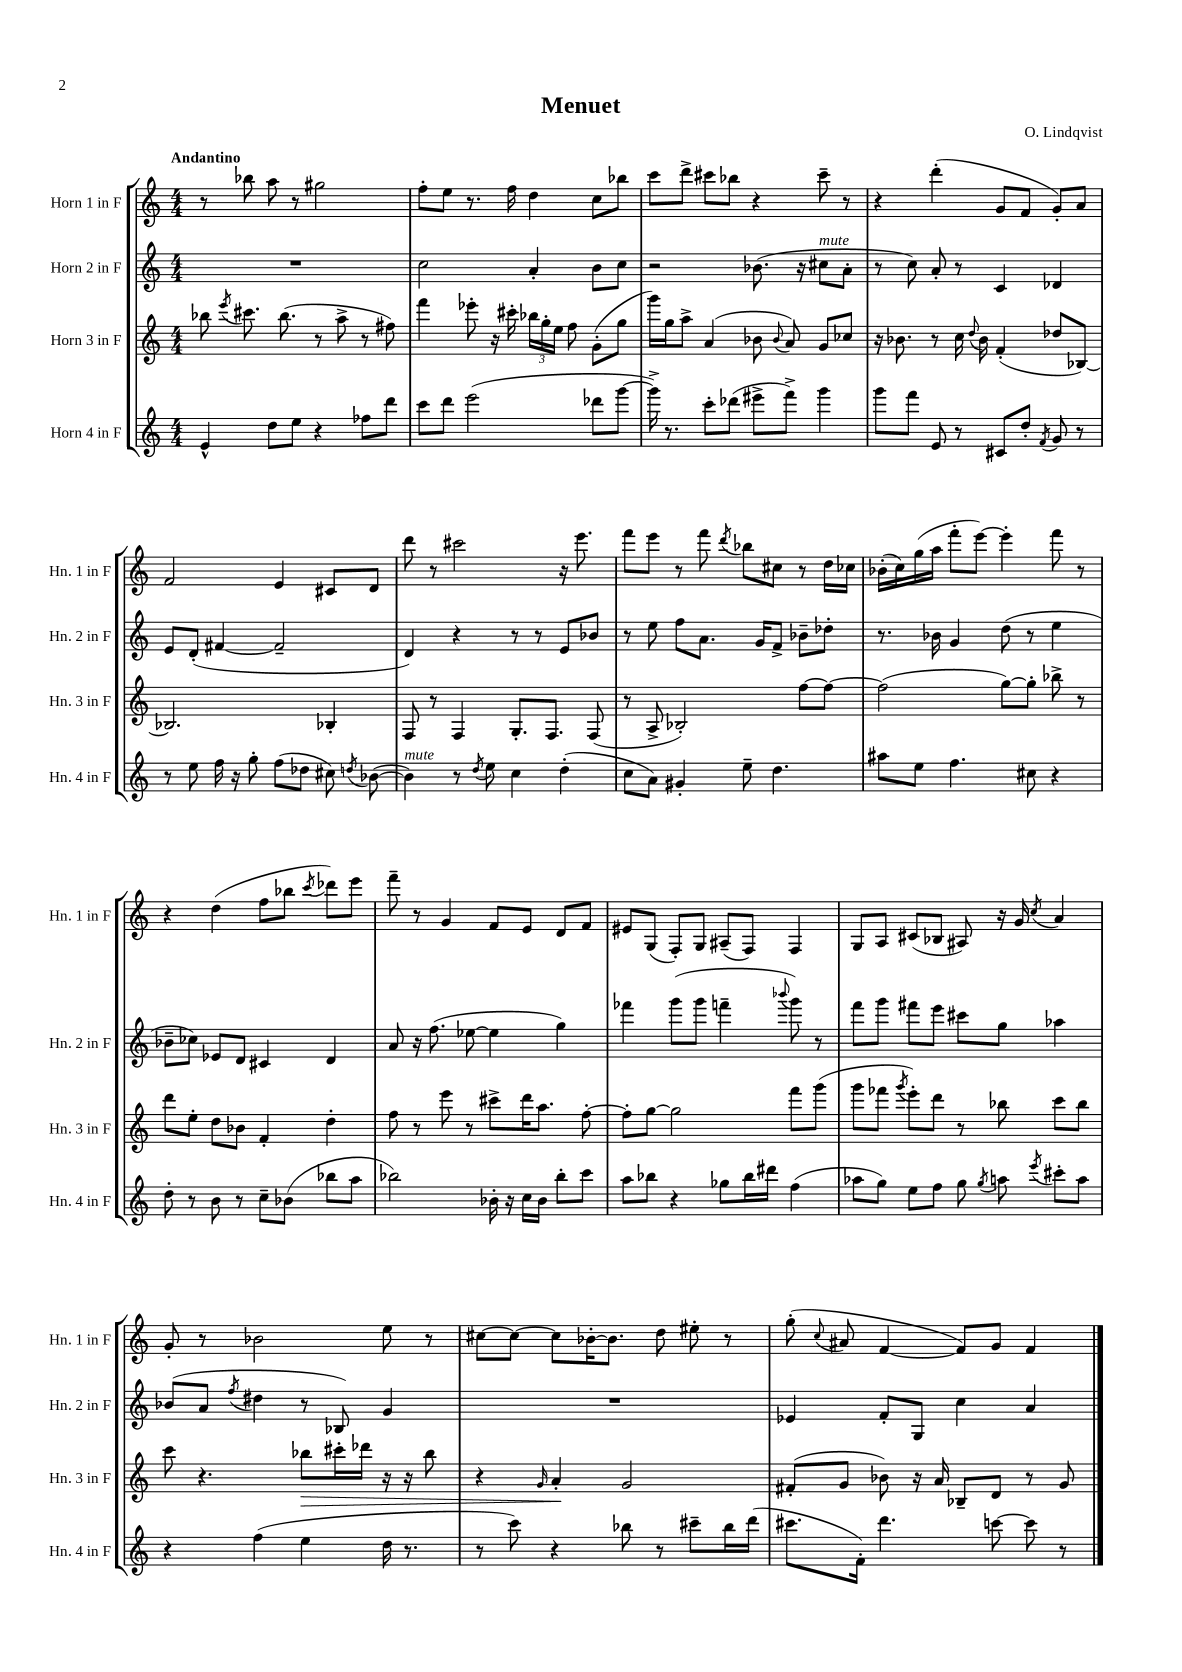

**kern	**kern	**kern	**kern
*staff4	*staff3	*staff2	*staff1
*clefG2	*clefG2	*clefG2	*clefG2
*k[]	*k[]	*k[]	*k[]
*M4/4	*M4/4	*M4/4	*M4/4
4e^^	8bb-	1r	8r
.	8qeee	.	.
.	8.ccc#	.	8bb-
8dd	.	.	8aa
.	(8.bb-	.	.
8ee	.	.	8r
4r	8r	.	2gg#
.	8aa^	.	.
8ff-	8r	.	.
8ddd	8ff#)	.	.
=	=	=	=
8ccc	4fff	2cc	8ff'
8ddd	.	.	8ee
(2eee	8eee-'	.	8.r
.	16r	.	.
.	16ccc#'	.	16ff
.	24bb-	4a'	4dd
.	24gg'	.	.
.	24ee	.	.
.	8ff	.	.
8ddd-	(8g'	8b	8cc
[8ggg	8gg	8cc	8bb-
=	=	=	=
16ggg^])	16ggg)	2r	8ccc
8.r	16gg	.	.
.	8aa^	.	8ddd^
8ccc'	(4a	.	8ccc#
(8ddd-	.	.	8bb-
8eee#^	8b-	(8.b-	4r
.	8qqb-	.	.
8fff^)	8a)	.	.
.	.	16r	.
4ggg	8g	8cc#	8ccc#~
.	8cc-	8a'	8r
=	=	=	=
8ggg	16r	8r	4r
.	8.b-	.	.
8fff	.	8cc)	.
8e	8r	8a'	(4ddd'
8r	16cc	8r	.
.	8qqdd	.	.
.	16b-	.	.
8c#	(4f'	4c	8g
8dd'	.	.	8f
8qf	.	.	.
8g	8dd-	4d-	8g')
8r	[8B-)	.	8a
=	=	=	=
8r	2.B-]	8e	2f
8ee	.	(8d'	.
16ff	.	[4f#	.
16r	.	.	.
8gg'	.	.	.
(8ff	.	2f#~]	4e
8dd-	.	.	.
8cc#)	4B-'	.	8c#
8qdd	.	.	.
([8b-	.	.	8d
=	=	=	=
4b-])	8F	4d)	8ddd
.	8r	.	8r
8r	4F	4r	2ccc#
8qdd	.	.	.
8ee	.	.	.
4cc	8.G'	8r	.
.	.	8r	.
.	8.F	.	.
(4dd'	.	8e	16r
.	.	.	8.eee
.	(8F	8b-	.
=	=	=	=
8cc	8r	8r	8fff
8a)	8A^	8ee	8eee
4g#'	2B-')	8ff	8r
.	.	8.a	8fff
.	.	.	8qddd
8ee~	.	.	8bb-
.	.	16g	.
4.dd	.	8f^	8cc#
.	[8ff	8b-~	8r
.	8ff_	8dd-'	16dd
.	.	.	16cc-
=	=	=	=
8aa#	(2ff]	8.r	(16b-'
.	.	.	16cc)
8ee	.	.	(16gg
.	.	16b-	16aa
4.ff	.	4g	8fff'
.	.	.	[8eee)
.	[8gg)	(8dd	4eee']
8cc#	8gg']	8r	.
4r	8bb-^	4ee	8fff
.	8r	.	8r
=	=	=	=
8dd'	8ddd	8b-~	4r
8r	8ee'	8cc-)	.
8b	8dd	8e-	(4dd
8r	8b-	8d	.
8cc~	4f'	4c#	8ff
(8b-	.	.	8bb-
.	.	.	8qccc
8bb-	4dd'	4d	8ddd-)
8aa	.	.	8eee
=	=	=	=
2bb-)	8ff	8a	8fff~
.	8r	16r	8r
.	.	(8.ff	.
.	8eee	.	4g
.	8r	[8ee-	.
16b-'	8ccc#^	4ee-]	8f
16r	.	.	.
16cc	16ddd	.	8e
16b-	8.aa	.	.
8bb-'	.	4gg)	8d
8ccc	[8ff'	.	8f
=	=	=	=
8aa	8ff']	4fff-	8e#
8bb-	[8gg	.	(8G
4r	2gg]	(8ggg	8F')
.	.	8ggg	8G
8gg-	.	4fff~	(8A#~
16bb-	.	.	8F)
16ddd#	.	.	.
.	.	8qqbbb-	.
(4ff	8fff	8ggg)	4F
.	(8ggg	8r	.
=	=	=	=
8aa-	8ggg	8fff	8G
8gg)	8fff-	8ggg	8A
.	8qggg	.	.
8ee	8eee')	8fff#	(8c#
8ff	8ddd	8eee	8B-
8gg	8r	8ccc#	8A#)
8qgg	.	.	.
8aa	8bb-	8gg	16r
.	.	.	16g
8qeee	.	.	8qcc
8ccc#'	8ccc	4aa-	4a
8aa	8bb-	.	.
=	=	=	=
4r	8ccc	(8b-	8g'
.	4.r	8a	8r
.	.	8qff	.
(4ff	.	4dd#	2b-
4ee	8bb-	8r	.
.	16ccc#'	8B-)	.
.	16ddd-	.	.
16dd	16r	4g	8ee
8.r	16r	.	.
.	8bb-	.	8r
=	=	=	=
8r	4r	1r	[8cc#
8ccc)	.	.	8cc#_
.	16qqg	.	.
4r	4a'	.	8cc#]
.	.	.	[16b-'
.	.	.	8.b-]
8bb-	2g	.	.
8r	.	.	8dd
8ccc#~	.	.	8ee#'
16bb-	.	.	8r
(16ddd	.	.	.
=	=	=	=
8.ccc#	(8f#'	4e-	(8gg'
.	.	.	8qqcc
.	8g	.	8a#
16f')	.	.	.
4.ddd	8b-)	8f'	[4f
.	16r	8G	.
.	16a	.	.
.	8B-~	4cc	8f])
[8ccc	8d	.	8g
8ccc]	8r	4a	4f
8r	8g	.	.
==	==	==	==
*-	*-	*-	*-
